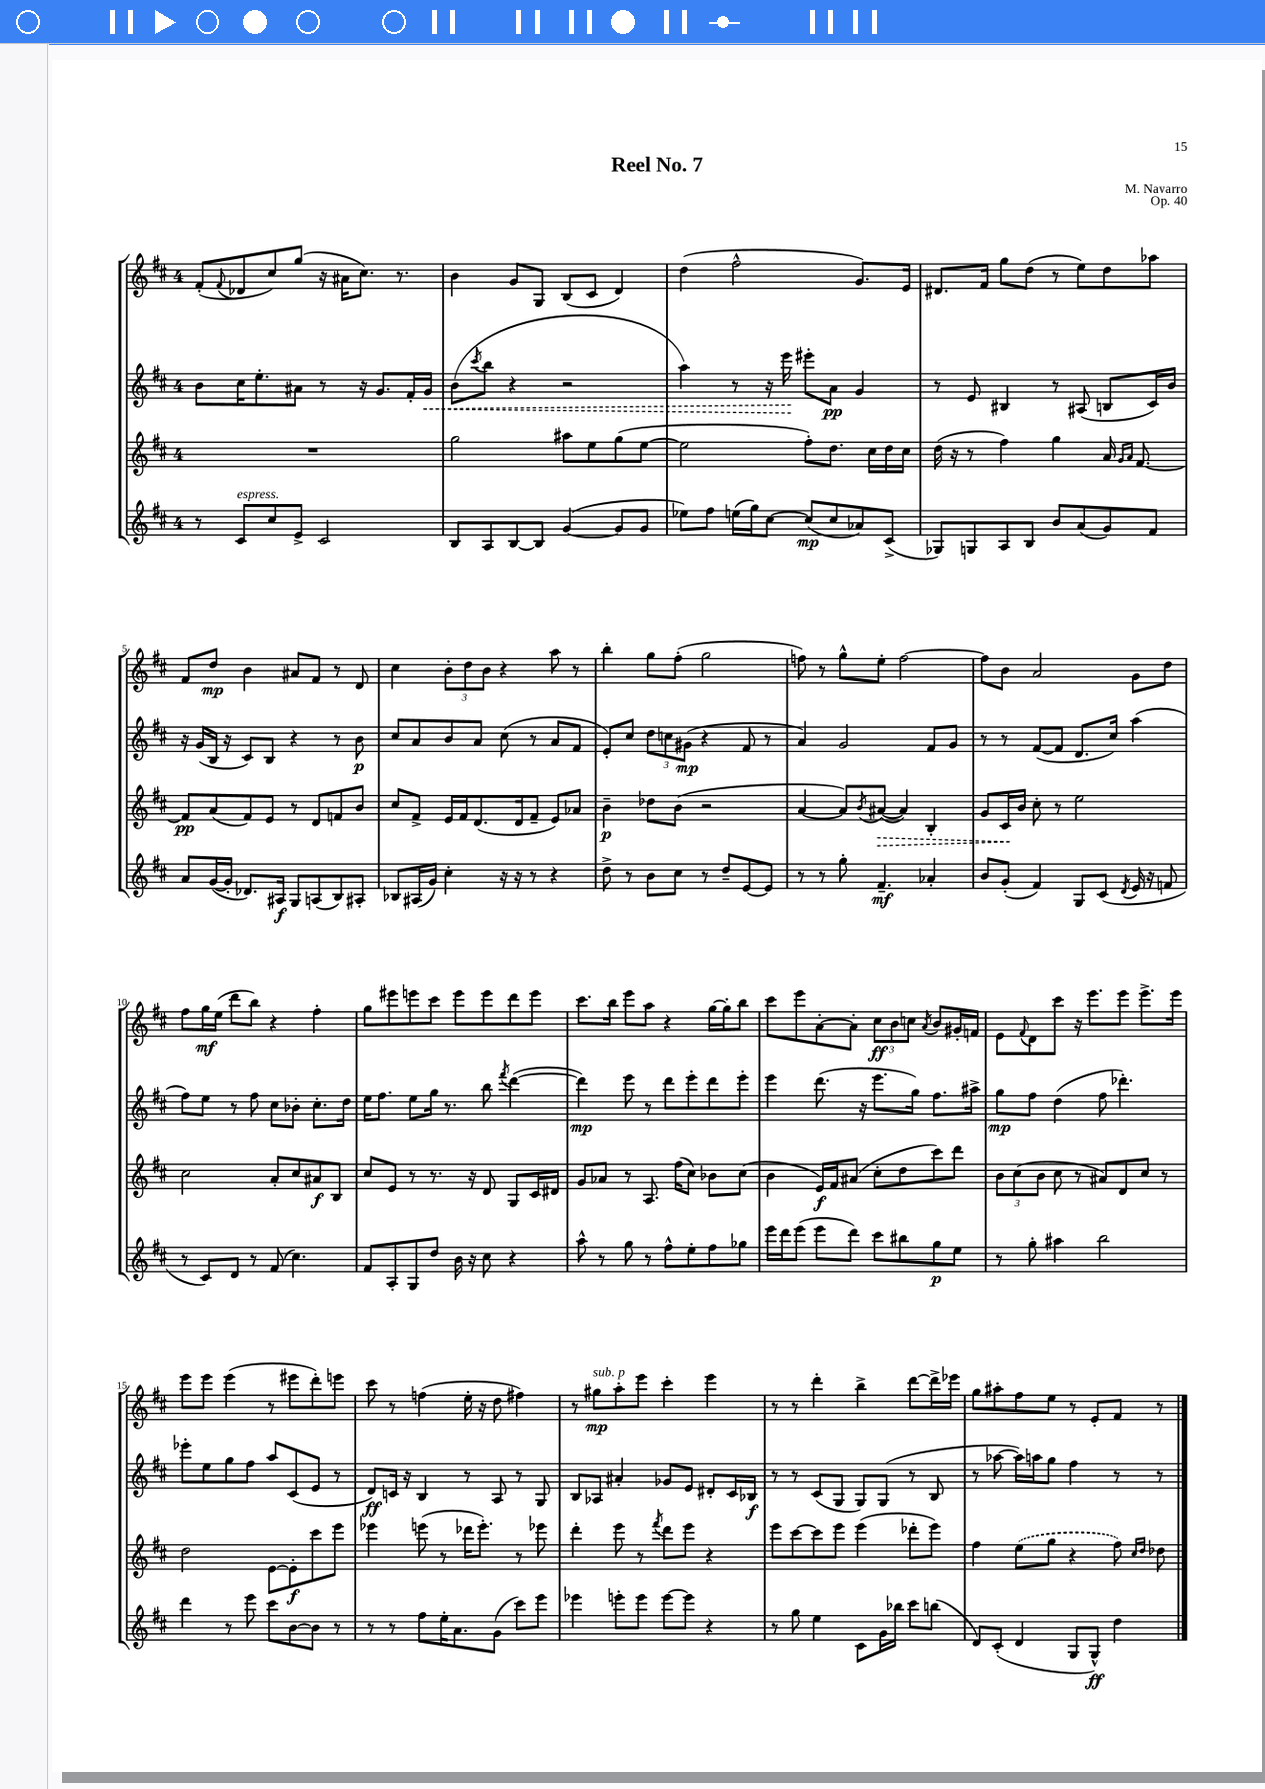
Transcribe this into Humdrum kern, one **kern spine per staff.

**kern	**dynam	**kern	**dynam	**kern	**dynam	**kern	**dynam
*part4	*part4	*part3	*part3	*part2	*part2	*part1	*part1
*staff4	*staff4	*staff3	*staff3	*staff2	*staff2	*staff1	*staff1
*clefG2	*	*clefG2	*	*clefG2	*	*clefG2	*
*k[f#c#]	*	*k[f#c#]	*	*k[f#c#]	*	*k[f#c#]	*
*M4/4	*	*M4/4	*	*M4/4	*	*M4/4	*
=1	=1	=1	=1	=1	=1	=1	=1
8r	.	1r	.	8b\L	.	(8f#'/L	.
.	.	.	.	.	.	8qqf#/	.
!LO:TX:a:i:t=espress.	!	!	!	!	!	!	!
8c#/L	.	.	.	16cc#\K	.	8d-X/	.
.	.	.	.	8.ee'\	.	.	.
8cc#/	.	.	.	.	.	8cc#/)	.
8e^/J	.	.	.	8a#X\J	.	(8gg/J	.
2c#/	.	.	.	8r	.	16r	.
.	.	.	.	.	.	16a#X\KL	.
.	.	.	.	16r	.	8.cc#\J)	.
.	.	.	.	8.g/L	.	.	.
.	.	.	.	.	.	8.r	.
.	.	.	.	16f#'/L	.	.	.
!	!	!	!	!	!LO:HP:b	!	!
.	.	.	.	16g/JJ	<	.	.
=2	=2	=2	=2	=2	=2	=2	=2
8B/L	.	2gg\	.	(8b\L	.	4b\	.
.	.	.	.	8qccc#/	.	.	.
8A/	.	.	.	8bb\J	.	.	.
[8B/	.	.	.	4r	.	8g/L	.
8B/J]	.	.	.	.	.	8G/J	.
([4g/	.	8aa#X\L	.	2r	.	(8B/L	.
.	.	8ee\	.	.	.	8c#/J	.
8g/L]	.	(8gg\	.	.	.	4d/)	.
8g/J	.	[8ee\J	.	.	.	.	.
=3	=3	=3	=3	=3	=3	=3	=3
8ee-X\L)	.	2ee\]	.	4aa\)	.	(4dd\	.
8ff#\J	.	.	.	.	.	.	.
(16een\LL	.	.	.	8r	.	2ff#^^\	.
16gg\J)	.	.	.	.	.	.	.
[8cc#\J	.	.	.	16r	.	.	.
.	.	.	.	16eee\	.	.	.
(8cc#/L]	mp	8ff#'\L)	.	8eee#X'\L	[	.	.
8cc#/	.	8.dd\J	.	8a\J	pp	.	.
8a-X/)	.	.	.	4g/	.	8.g/L)	.
.	.	16cc#\LL	.	.	.	.	.
(8c#^/J	.	16dd\	.	.	.	.	.
.	.	16cc#\JJ	.	.	.	16e/Jk	.
=4	=4	=4	=4	=4	=4	=4	=4
8G-X/L)	.	(16dd\	.	8r	.	8.d#X/L	.
.	.	16r	.	.	.	.	.
8Gn/	.	8r	.	8e/	.	.	.
.	.	.	.	.	.	16f#/Jk	.
8A/	.	4ff#\)	.	4B#X/	.	8gg\L	.
8B/J	.	.	.	.	.	(8dd\J	.
8b/L	.	4gg\	.	8r	.	8r	.
(8a/	.	.	.	(8A#X/	.	8ee\L)	.
8g/)	.	16a/	.	8Bn/L	.	8dd\	.
.	.	16qqg/LL	.	.	.	.	.
.	.	16qqa/JJ	.	.	.	.	.
.	.	[8.f#/	.	.	.	.	.
8f#/J	.	.	.	16c#/L)	.	8aa-X\J	.
.	.	.	.	16b/JJ	.	.	.
!!LO:LB:g=z
=5	=5	=5	=5	=5	=5	=5	=5
8a/L	.	8f#/L]	pp	16r	.	8f#/L	.
.	.	.	.	(16g/LL	.	.	.
([16g/L	.	(8a/	.	16B/JJ	.	8dd/J	mp
16g'/JJ]	.	.	.	16r	.	.	.
8.d-X/L)	.	8f#/)	.	8c#/L)	.	4b\	.
.	.	8e/J	.	8B/J	.	.	.
16A#X/Jk	f	.	.	.	.	.	.
8G/L	.	8r	.	4r	.	8a#X/L	.
(8An/	.	8d/L	.	.	.	8f#/J	.
8B/)	.	8fn/	.	8r	.	8r	.
8A#X'/J	.	8b/J	.	8b\	p	8d/	.
=6	=6	=6	=6	=6	=6	=6	=6
8B-X/L	.	8cc#/L	.	8cc#/L	.	4cc#\	.
(16A#X/L	.	8f#^/J	.	8a/	.	.	.
16g/JJ)	.	.	.	.	.	.	.
4cc#'\	.	16e/LL	.	8b/	.	12b'\L	.
.	.	16f#/J	.	.	.	.	.
.	.	.	.	.	.	12dd\	.
.	.	(8.d/	.	8a/J	.	.	.
.	.	.	.	.	.	12b\J	.
16r	.	.	.	(8cc#\	.	4r	.
16r	.	16d/k	.	.	.	.	.
8r	.	8f#~/J	.	8r	.	.	.
4r	.	8e/L)	.	8a/L	.	8aa\	.
.	.	8a-X/J	.	8f#/J	.	8r	.
=7	=7	=7	=7	=7	=7	=7	=7
8dd^\	.	4b~\	p	8e'/L)	.	4bb'\	.
8r	.	.	.	8cc#/J	.	.	.
8b\L	.	8dd-X\L	.	12dd\L	.	8gg\L	.
.	.	.	.	12ccn\	.	.	.
8cc#\J	.	(8b\J	.	.	.	(8ff#'\J	.
.	.	.	.	(12g#X\J	mp	.	.
8r	.	2r	.	4r	.	2gg\	.
8dd~/L	.	.	.	.	.	.	.
[8e/	.	.	.	8f#/	.	.	.
8e/J]	.	.	.	8r	.	.	.
=8	=8	=8	=8	=8	=8	=8	=8
8r	.	[4a/	.	4a/)	.	8ffn\)	.
8r	.	.	.	.	.	8r	.
8gg'\	.	8a/L])	.	2g/	.	8gg^^\L	.
.	.	8qb/	.	.	.	.	.
!	!	!	!LO:HP:b	!	!	!	!
4.f#~/	mf	([8a#X/J	>	.	.	8ee'\J	.
.	.	4a#/])	.	.	.	[2ff\	.
4a-X'/	.	4B'/	.	8f#/L	.	.	.
.	.	.	.	8g/J	.	.	.
=9	=9	=9	=9	=9	=9	=9	=9
8b/L	.	8g/L	.	8r	.	8ff\L]	.
(8g'/J	.	16c#/L	.	8r	.	8b\J	.
.	.	16b/JJ	]	.	.	.	.
4f#/)	.	8cc#'\	.	([8f#/L	.	2a/	.
.	.	8r	.	8f#/J]	.	.	.
8G/L	.	2ee\	.	8.d/L	.	.	.
(8c#/J	.	.	.	.	.	.	.
.	.	.	.	16cc#/Jk)	.	.	.
8qd/	.	.	.	.	.	.	.
16e/	.	.	.	(4aa\	.	8g\L	.
16r	.	.	.	.	.	.	.
8fn/	.	.	.	.	.	8dd\J	.
!!LO:LB:g=z
=10	=10	=10	=10	=10	=10	=10	=10
8r	.	2cc#\	.	8ff#\L)	.	8ff#\L	.
8c#/L)	.	.	.	8ee\J	.	16gg\L	mf
.	.	.	.	.	.	(16ee\JJ	.
8d/J	.	.	.	8r	.	8ddd\L	.
8r	.	.	.	8ff#\	.	8bb\J)	.
(8f#/	.	8a'/L	.	8cc#\L	.	4r	.
4.cc#\)	.	8cc#/	.	8b-X'\J	.	.	.
.	.	8a#X/	f	8.cc#'\L	.	4ff#'\	.
.	.	8B/J	.	.	.	.	.
.	.	.	.	16dd\Jk	.	.	.
=11	=11	=11	=11	=11	=11	=11	=11
8f#/L	.	8cc#/L	.	16ee\KL	.	8gg\L	.
.	.	.	.	8.ff#\J	.	.	.
8A'/	.	8e/J	.	.	.	8eee#X\	.
8G/	.	8r	.	8ee\L	.	8eeen\	.
8dd/J	.	8.r	.	16gg\Jk	.	8ccc#\J	.
.	.	.	.	8.r	.	.	.
16b\	.	.	.	.	.	8eee\L	.
16r	.	16r	.	.	.	.	.
8cc#\	.	8d/	.	8bb\	.	8eee\	.
.	.	.	.	8qfff#/	.	.	.
4r	.	8G/L	.	([4ddd\	.	8ddd\	.
.	.	16c#/L	.	.	.	8eee\J	.
.	.	16d#X/JJ	.	.	.	.	.
=12	=12	=12	=12	=12	=12	=12	=12
8aa^^\	.	8g/L	.	4ddd\])	mp	8.ccc#\L	.
8r	.	8a-X/J	.	.	.	.	.
.	.	.	.	.	.	16bb\Jk	.
8gg\	.	8r	.	8eee\	.	8eee\L	.
8r	.	8.A/	.	8r	.	8aa\J	.
8ff#^^\L	.	.	.	8ddd\L	.	4r	.
.	.	(16ff#\KL	.	.	.	.	.
8ee'\	.	8cc#\J)	.	8eee'\	.	.	.
8ff#\	.	8b-X\L	.	8ddd\	.	[16gg\LL	.
.	.	.	.	.	.	16gg'\J]	.
8gg-X\J	.	(8cc#\J	.	8eee'\J	.	8bb\J	.
=13	=13	=13	=13	=13	=13	=13	=13
16eee\LL	.	4b\	.	4eee\	.	8ccc#\L	.
16ddd\J	.	.	.	.	.	.	.
(8eee\J	.	.	.	.	.	8eee\	.
8eee\L	.	16e/LL)	f	(8.ddd\	.	[8a'\	.
.	.	16f#/J	.	.	.	.	.
8ddd\J)	.	(8a#X/J	.	.	.	8a'\J]	.
.	.	.	.	16r	.	.	.
8ccc#\L	.	8cc#'\L	.	8.eee\L	.	12cc#\L	ff
.	.	.	.	.	.	12b\	.
8bb#X\	.	8dd\	.	.	.	.	.
.	.	.	.	.	.	12ccn\J	.
.	.	.	.	16gg\Jk)	.	.	.
.	.	.	.	.	.	8qa/	.
8gg\	p	8ccc#\)	.	8.ff#\L	.	8b/L	.
8ee\J	.	8ddd\J	.	.	.	16g#X'/L	.
.	.	.	.	16aa#X^\Jk	.	16fn/JJ	.
=14	=14	=14	=14	=14	=14	=14	=14
8r	.	12b\L	.	8gg\L	mp	8e\L	.
.	.	(12cc#\	.	.	.	.	.
.	.	.	.	.	.	8qqf#/	.
8gg'\	.	.	.	8ff#\J	.	8d\	.
.	.	12b\J	.	.	.	.	.
4aa#X\	.	8cc#\	.	(4dd\	.	8ccc#\J	.
.	.	8r	.	.	.	16r	.
.	.	.	.	.	.	8.eee\L	.
2bb\	.	8a#X/L)	.	8ff#\	.	.	.
.	.	8d/	.	4.ddd-X'\)	.	8eee\J	.
.	.	8cc#/J	.	.	.	8.eee^\L	.
.	.	8r	.	.	.	.	.
.	.	.	.	.	.	16eee\Jk	.
!!LO:LB:g=z
=15	=15	=15	=15	=15	=15	=15	=15
4ddd\	.	2dd\	.	8eee-X'\L	.	8eee\L	.
.	.	.	.	8ee\	.	8eee\J	.
8r	.	.	.	8gg\	.	(4eee\	.
8eee\	.	.	.	8ff#\J	.	.	.
8ccc#\L	.	[8e\L	.	8aa/L	.	8r	.
[8b\	.	8e'\]	f	(8c#/	.	8eee#X\L	.
8b\J]	.	8ccc#\	.	8e/J	.	8ddd'\)	.
8r	.	8eee\J	.	8r	.	8eeen\J	.
=16	=16	=16	=16	=16	=16	=16	=16
8r	.	4eee-X\	.	8d/L)	ff	8ccc#\	.
8r	.	.	.	16cn/Jk	.	8r	.
.	.	.	.	16r	.	.	.
8ff#\L	.	(8eeen\	.	4B/	.	(4ffn\	.
16ee'\K	.	8r	.	.	.	.	.
8.a\	.	.	.	.	.	.	.
.	.	16ddd-X\KL	.	8r	.	16ee'\	.
.	.	8.eee'\J)	.	.	.	16r	.
(8g\J	.	.	.	8A/	.	8dd\	.
8ccc#\L)	.	8r	.	8r	.	4ff#X\)	.
8eee\J	.	8eee-X\	.	8G/	.	.	.
=17	=17	=17	=17	=17	=17	=17	=17
4eee-X\	.	4ddd'\	.	8B/L	.	8r	.
!	!	!	!	!	!	!LO:TX:a:i:t=sub. p	!
.	.	.	.	8A-X/J	.	8gg#X\L	mp
8eeen'\L	.	8eee\	.	4a#X'/	.	8aa'\	.
8eee\J	.	8r	.	.	.	8eee\J	.
.	.	8qfff#/	.	.	.	.	.
[8eee\L	.	8ddd\L	.	8g-X/L	.	4ccc#'\	.
8eee\J]	.	8eee\J	.	8e/J	.	.	.
4r	.	4r	.	8d#X'/L	.	4eee\	.
.	.	.	.	16c#/L	.	.	.
.	.	.	.	16B-X/JJ	f	.	.
=18	=18	=18	=18	=18	=18	=18	=18
8r	.	8eee\L	.	8r	.	8r	.
8gg\	.	[8ccc#\	.	8r	.	8r	.
4ee\	.	8ccc#\]	.	(8c#/L	.	4ddd'\	.
.	.	8eee\J	.	8G/J	.	.	.
8c#\L	.	(4eee\	.	8G/L)	.	4bb^\	.
16g\L	.	.	.	(8G/J	.	.	.
16bb-X\JJ	.	.	.	.	.	.	.
8ccc#\L	.	8ddd-X'\L	.	8r	.	[8ddd\L	.
(8bbn\J	.	8eee\J)	.	8B/	.	16ddd^\L]	.
.	.	.	.	.	.	16eee-X\JJ	.
=19	=19	=19	=19	=19	=19	=19	=19
8d/L)	.	4ff#\	.	8r	.	8gg\L	.
(8c#'/J	.	.	.	[8aa-X\	.	8aa#X'\	.
4d/	.	(8ee\L	.	16aa-\LL])	.	8ff#\	.
.	.	.	.	16aan\J	.	.	.
.	.	8gg\J	.	8gg\J	.	8ee\J	.
8G/L	.	4r	.	4ff#\	.	8r	.
8G^^/J)	ff	.	.	.	.	8e'/L	.
4dd\	.	8ff#\)	.	8r	.	8f#/J	.
.	.	16qqcc#/LL	.	.	.	.	.
.	.	16qqdd/JJ	.	.	.	.	.
.	.	8dd-X\	.	8r	.	8r	.
==	==	==	==	==	==	==	==
*-	*-	*-	*-	*-	*-	*-	*-
